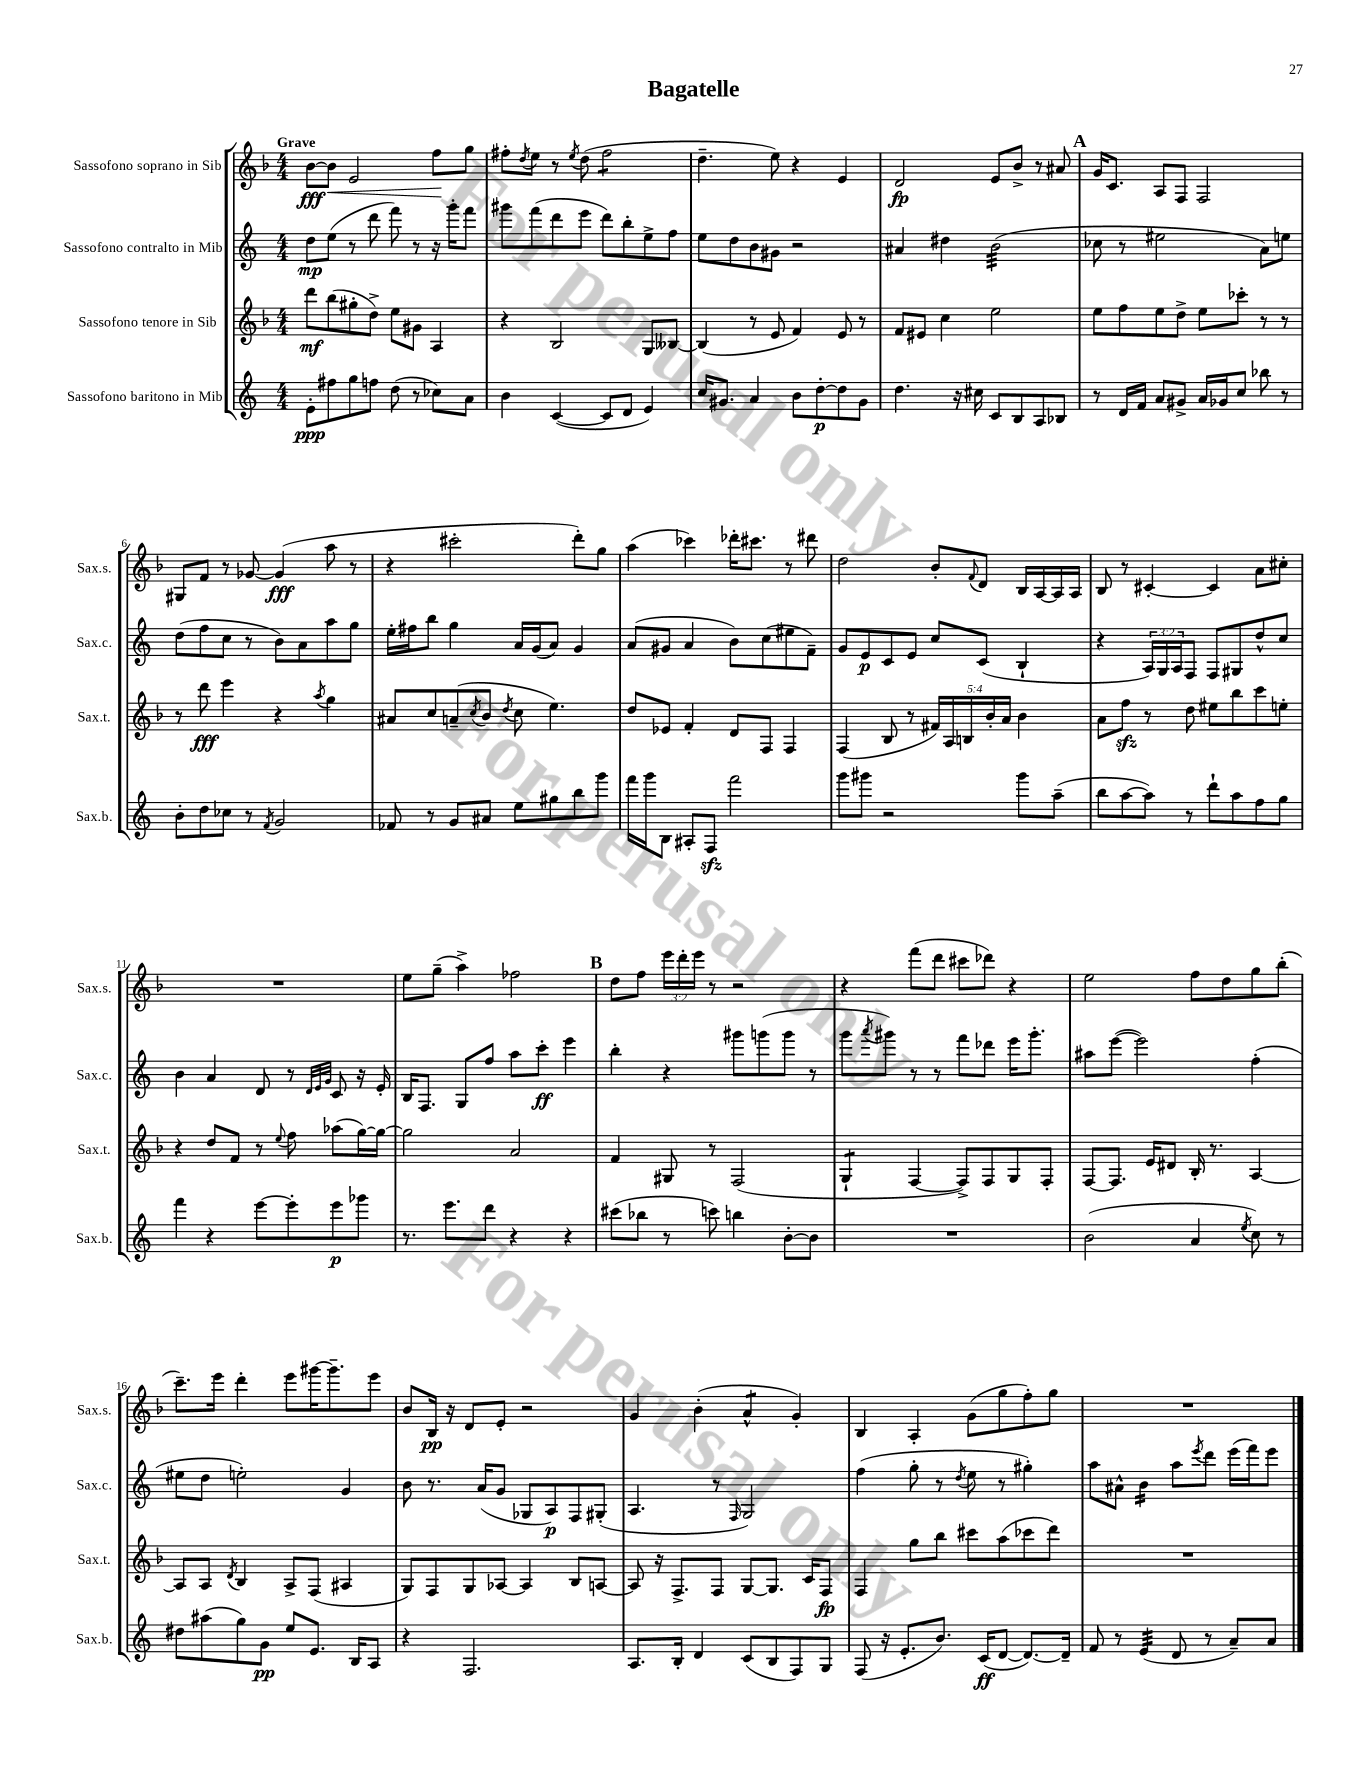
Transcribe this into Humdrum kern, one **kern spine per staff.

**kern	**kern	**kern	**kern
*staff4	*staff3	*staff2	*staff1
*clefG2	*clefG2	*clefG2	*clefG2
*k[]	*k[b-]	*k[]	*k[b-]
*M4/4	*M4/4	*M4/4	*M4/4
8e'	8ddd	8dd	[8b-
8ff#	(8bb-	(8ee	8b-]
8gg	8gg#'	8r	2e
8ff	8dd^)	8ddd	.
(8dd	8ee	8fff)	.
8r	8g#	8r	.
8cc-)	4A	16r	8ff
.	.	16ggg'	.
8a	.	8fff	8gg
=	=	=	=
4b	4r	8ggg#	8ff#'
.	.	.	8qdd
.	.	(8fff	8ee
([4c	2B-	8ddd	8r
.	.	.	8qee
.	.	8eee	(8dd
8c]	.	8ddd)	2ff#
8d	.	8bb'	.
4e)	8G	8ee^	.
.	[8B--	8ff	.
=	=	=	=
16cc	(4B--]	8ee	4.dd~
8.g#	.	.	.
.	.	8dd	.
4a	8r	8b	.
.	8e	8g#	8ee)
8b	4f)	2r	4r
[8dd'	.	.	.
8dd]	8e	.	4e
8g#	8r	.	.
=	=	=	=
4.dd	8f	4a#	2d
.	8e#	.	.
.	4cc	4dd#	.
16r	.	.	.
16cc#	.	.	.
8c	2ee	(2b	8e
8B	.	.	8b-^
8A	.	.	8r
8B-	.	.	8a#
=	=	=	=
8r	8ee	8cc-	16g
.	.	.	8.c
16d	8ff	8r	.
16f	.	.	.
8a	8ee	2ee#	8A
8g#^	8dd^	.	8F
16a	8ee	.	2F
16g-	.	.	.
8cc	8ccc-'	.	.
8bb-	8r	8a)	.
8r	8r	8ee	.
=	=	=	=
8b'	8r	(8dd	8G#
8dd	8ddd	8ff	8f
8cc-	4eee	8cc	8r
8r	.	8r	[8g-
8qf	.	.	.
2g	4r	8b)	(4g-]
.	.	8a	.
.	8qaa	.	.
.	4gg	8aa	8aa
.	.	8gg	8r
=	=	=	=
8f-	8a#	16ee'	4r
.	.	16ff#	.
8r	8cc	8bb	.
8g	(8a~	4gg	2ccc#'
.	8qcc	.	.
8a#	8b-	.	.
.	8qdd	.	.
8ee	8cc	16a	.
.	.	(16g	.
8gg#	4.ee)	8a)	.
8bb	.	4g	8ddd')
8ggg	.	.	8gg
=	=	=	=
16fff	8dd	(8a	(4aa
16ggg	.	.	.
8B	8e-	8g#	.
8A#'	4f'	4a	4ccc-)
8F	.	.	.
2fff	8d	8b)	16ddd-'
.	.	.	8.ccc#
.	8F	(8cc	.
.	4F	8ee#	8r
.	.	8f~)	8ddd#
=	=	=	=
8ggg	(4F	8g	2dd
8ggg#	.	8e	.
2r	8B-	8c	.
.	8r	8e	.
.	20f#)	8cc	8b-'
.	20A	.	.
.	20B	.	.
.	.	.	8qqf
.	.	(8c	8d
.	20b-'	.	.
.	20a	.	.
8ggg#	4b-	4B`	16B-
.	.	.	[16A
(8aa~	.	.	16A]
.	.	.	16A
=	=	=	=
8bb	8a	4r	8B-
[8aa	8ff	.	8r
8aa])	8r	24A)	[4c#'
.	.	24G	.
.	.	24A	.
8r	8dd	8F	.
8ddd`	8ee#	8F	4c#]
8aa	8bb-	8G#	.
8ff	8ccc	8dd^^	8a
8gg	8ee'	8cc	8cc#'
=	=	=	=
4fff	4r	4b	1r
4r	8dd	4a	.
.	8f	.	.
[8eee	8r	8d	.
.	8qqee	.	.
8eee']	8ff	8r	.
.	.	32qqd	.
.	.	32qqe	.
.	.	32qqg	.
8eee	(8aa-	8c	.
8ggg-	[16gg)	16r	.
.	16gg_	16e'	.
=	=	=	=
8.r	2gg]	16B	8ee
.	.	8.F	.
.	.	.	(8gg~
8.eee	.	.	.
.	.	8G	4aa^)
8ddd	.	8ff	.
4r	2a	8aa	2ff-
.	.	8ccc'	.
4r	.	4eee	.
=	=	=	=
(8ccc#	4f	4bb'	8dd
8bb-	.	.	8ff
8r	8G#	4r	24eee
.	.	.	24ddd'
.	.	.	24eee
8ccc)	8r	.	8r
4bb	(2F	8ggg#	2r
.	.	(8ggg	.
[8b'	.	8ggg	.
8b]	.	8r	.
=	=	=	=
1r	4G`	8ggg	4r
.	.	8qaaa	.
.	.	8ggg#)	.
.	[4F	8r	(8fff
.	.	8r	8ddd
.	8F^])	8fff	8ccc#
.	8F	8ddd-	8ddd-)
.	8G	16eee	4r
.	.	8.ggg#'	.
.	8F'	.	.
=	=	=	=
(2b	[8F	8aa#	2ee
.	8.F]	([8eee	.
.	.	2eee])	.
.	16e	.	.
.	8d#	.	.
4a	16B-'	.	8ff
.	8.r	.	.
.	.	.	8dd
8qee	.	.	.
8cc)	[4A	(4ff'	8gg
8r	.	.	(8bb-'
=	=	=	=
8dd#	8A]	8ee#	8.ccc~)
(8aa#	8A	8dd	.
.	.	.	16eee
.	8qd	.	.
8gg)	4B-	2ee')	4ddd'
8g	.	.	.
8ee	8A^	.	8eee
8.e	(8F	.	[16ggg#
.	.	.	8.ggg#~]
.	4A#	4g	.
16B	.	.	.
8A	.	.	8eee
=	=	=	=
4r	8G)	8b	8b-
.	8F	8.r	16B-
.	.	.	16r
2.F	8G	.	8d
.	.	(16a	.
.	[8A-	8g	8e'
.	4A-]	8G-	2r
.	.	8A)	.
.	8B-	8F	.
.	[8A	(8G#'	.
=	=	=	=
8.A	8A]	4.A	4g
.	16r	.	.
16B'	8.F^	.	.
4d	.	.	(4b-'
.	8F	8r	.
.	.	16qqF	.
(8c	[8G	2G)	4a^^
8B	8.G]	.	.
8F)	.	.	4g')
.	16c	.	.
8G	8F	.	.
=	=	=	=
(8F	4F	(4ff	4B-
16r	.	.	.
8.e'	.	.	.
.	8gg	8gg'	4A'
8.b)	8bb-	8r	.
.	.	8qdd	.
.	8ccc#	8ee	(8g
(16c	.	.	.
[8d	(8aa	8r	8gg
8.d_)	8ccc-	4gg#')	8ff')
.	8ddd)	.	8gg
16d~]	.	.	.
=	=	=	=
8f	1r	8aa	1r
8r	.	8a#^^	.
(4e	.	4b	.
8d	.	8aa	.
.	.	8qeee	.
8r	.	8ddd	.
8a~)	.	(16eee	.
.	.	16fff)	.
8a	.	8eee	.
==	==	==	==
*-	*-	*-	*-
